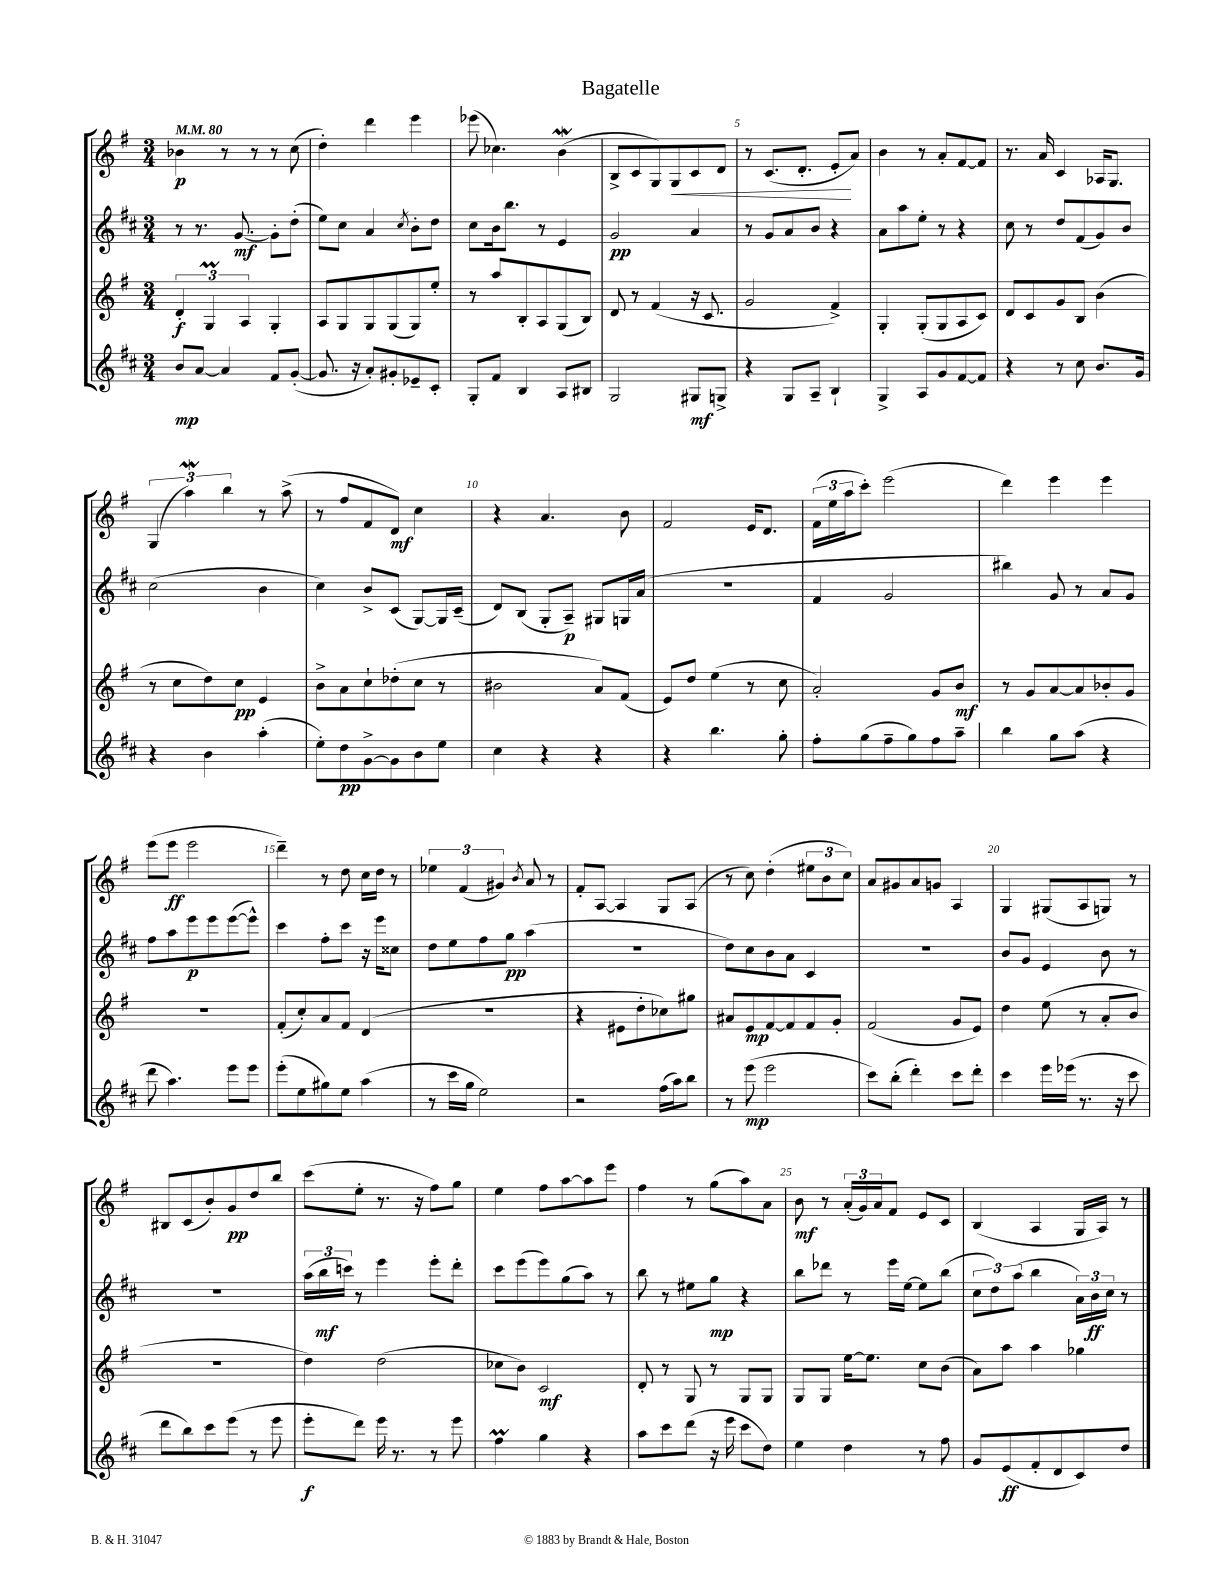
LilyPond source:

\header { title = "Bagatelle" }
<<
\new StaffGroup <<
\new Staff = "s0" {
    \clef treble \key g \major \numericTimeSignature \time 3/4 \tempo 4 = 80
    bes'4\p r8 r8 r8 c''8( |
    d''4-.) d'''4 e'''4 |
    ees'''8( ces''4.) b'4\mordent( |
    b8-> c'8 g8) g8\< c'8 d'8 |
    r8 c'8.( d'8.-. e'8-.\! a'8) |
    b'4 r8 a'8-. fis'8~ fis'8 |
    r8. a'16 c'4 aes16 g8. |
    \tuplet 3/2 { g4( a''4\mordent) b''4 } r8 a''8->( |
    r8 fis''8 fis'8 d'8\mf) c''4 |
    r4 a'4. b'8 |
    fis'2 e'16 d'8. |
    \tuplet 3/2 { fis'16( e''16 a''16 } c'''8-.) e'''2( |
    d'''4) e'''4 e'''4 |
    e'''8( e'''8\ff e'''2 |
    d'''4--) r8 d''8 c''16 d''16 r8 |
    \tuplet 3/2 { ees''4 fis'4( gis'4) } \acciaccatura { b'8 } a'8 r8 |
    fis'8-. a8~ a4 g8 a8( |
    r8 c''8) d''4-.( \tuplet 3/2 { eis''8 b'8 c''8) } |
    a'8 gis'8 a'8 g'8 a4 |
    g4 gis8( a8 g8) r8 |
    bis8 c'8( b'8-.) g'8\pp d''8 b''8 |
    c'''8( e''8-. r8. r16 fis''8) g''8 |
    e''4 fis''8 a''8~ a''8 e'''8 |
    fis''4 r8 g''8( a''8) a'8 |
    b'8\mf r8 \tuplet 3/2 { a'16-.( g'16) a'16 } fis'8 e'8 c'8 |
    b4( a4 g16 a16) r8 \bar "|." |
}
\new Staff = "s1" {
    \clef treble \key d \major \numericTimeSignature \time 3/4
    r8 r8. g'8.~\mf g'8-. d''8-.( |
    e''8) cis''8 a'4 \acciaccatura { cis''8 } b'8-. d''8 |
    cis''8 b'16 b''8. r8 e'4 |
    g'2\pp a'4 |
    r8 g'8 a'8 b'8 r4 |
    a'8 a''8 e''8-. r8 r4 |
    cis''8 r8 d''8 fis'8( g'8) b'8 |
    cis''2( b'4 |
    cis''4) b'8-> cis'8( g8~) g16 cis'16--( |
    d'8) b8( g8-. a8--\p) gis8 g16 a'16( |
    R2. |
    fis'4 g'2 |
    bis''4) g'8 r8 a'8 g'8 |
    fis''8 a''8 e'''8\p e'''8 e'''8~( e'''8-^) |
    cis'''4 fis''8-. cis'''8 r16 e'''16 cisis''8 |
    d''8 e''8 fis''8 g''8\pp a''4( |
    R2. |
    d''8) cis''8 b'8 a'8 cis'4 |
    R2. |
    b'8 g'8 e'4 b'8 r8 |
    r2. |
    \tuplet 3/2 { a''16( b''16\mf c'''16) } r8 e'''4 e'''8-. d'''8-. |
    cis'''8 e'''8( e'''8) g''8( a''8) r8 |
    b''8 r8 eis''8 g''8\mp r4 |
    b''8 des'''8 r8 e'''16 e''16~ e''8 b''8( |
    \tuplet 3/2 { cis''8 d''8) a''8( } b''4 \tuplet 3/2 { a'16) b'16\ff cis''16 } r8 \bar "|." |
}
\new Staff = "s2" {
    \clef treble \key g \major \numericTimeSignature \time 3/4
    \tuplet 3/2 { d'4-.\f g4\prall a4 } g4-. |
    a8 g8 g8 g8( g8) e''8-. |
    r8 a''8 b8-. a8 g8( b8) |
    d'8 r8 fis'4( r16 c'8. |
    g'2 fis'4->) |
    g4-. g8-.( g8 a8 c'8) |
    d'8 c'8 g'8 b8 b'4( |
    r8 c''8 d''8) c''8\pp e'4 |
    b'8-> a'8 c''8-! des''8-.( c''8 r8 |
    bis'2 a'8) fis'8( |
    e'8) d''8 e''4( r8 c''8 |
    a'2-.) g'8 b'8\mf |
    r8 g'8 a'8~ a'8 bes'8-. g'8 |
    R2. |
    fis'8-.( c''8-.) a'8 fis'8 d'4( |
    R2. |
    r4 eis'8 d''8-. ces''8) gis''8 |
    ais'8 e'8\mp fis'8~ fis'8 fis'8 g'8-. |
    fis'2( g'8 e'8) |
    d''4 e''8( r8 a'8-. b'8 |
    R2. |
    d''4) d''2( |
    ces''8 b'8) c'2\mf |
    d'8-. r8 g8 r8 g8 g8 |
    g8 g8 e''16~ e''8. c''8 b'8( |
    a'8) a''8 a''4 ges''4 \bar "|." |
}
\new Staff = "s3" {
    \clef treble \key d \major \numericTimeSignature \time 3/4
    b'8\mp a'8~ a'4 fis'8 g'8~-.( |
    g'8. r16 a'8-.) gis'8-. ees'8-- cis'8-. |
    g8-. fis'8 b4 a8 bis8 |
    g2 gis8\mf g8-> |
    r4 g8 a8-- b4-! |
    g4-> a8 g'8 fis'8~ fis'8 |
    r4 r8 cis''8 b'8. g'16 |
    r4 b'4 a''4-.( |
    e''8-.) d''8\pp g'8~-> g'8 b'8 e''8 |
    cis''4 r4 r4 |
    r4 b''4. g''8-. |
    fis''8-. g''8( fis''8-- g''8) fis''8 a''8-- |
    b''4 g''8 a''8( r4 |
    d'''8 a''4.) e'''8 e'''8 |
    e'''8-.( e''8 gis''8) e''8 a''4( |
    r8 cis'''16 g''16 e''2) |
    r2 fis''16( a''16) b''8 |
    r8 e'''8\mp( e'''2 |
    cis'''8) b''8-.( d'''4-.) cis'''8 d'''8-. |
    cis'''4 e'''16 ees'''16( r8. r16 cis'''8 |
    d'''8 b''8) cis'''8 e'''8( r8 e'''8 |
    e'''8-.\f d'''8) e'''16 r8. r8 e'''8 |
    fis''4\prall g''4 r4 |
    a''8 cis'''8 d'''8( r16 e'''16 cis'''8 d''8) |
    e''4 d''4 r8 fis''8 |
    g'8 e'8\ff( fis'8-. d'8 cis'8) d''8 \bar "|." |
}
>>
>>
\layout { \context { \Score \override BarNumber.break-visibility = ##(#f #t #t) barNumberVisibility = #(every-nth-bar-number-visible 5) } }
